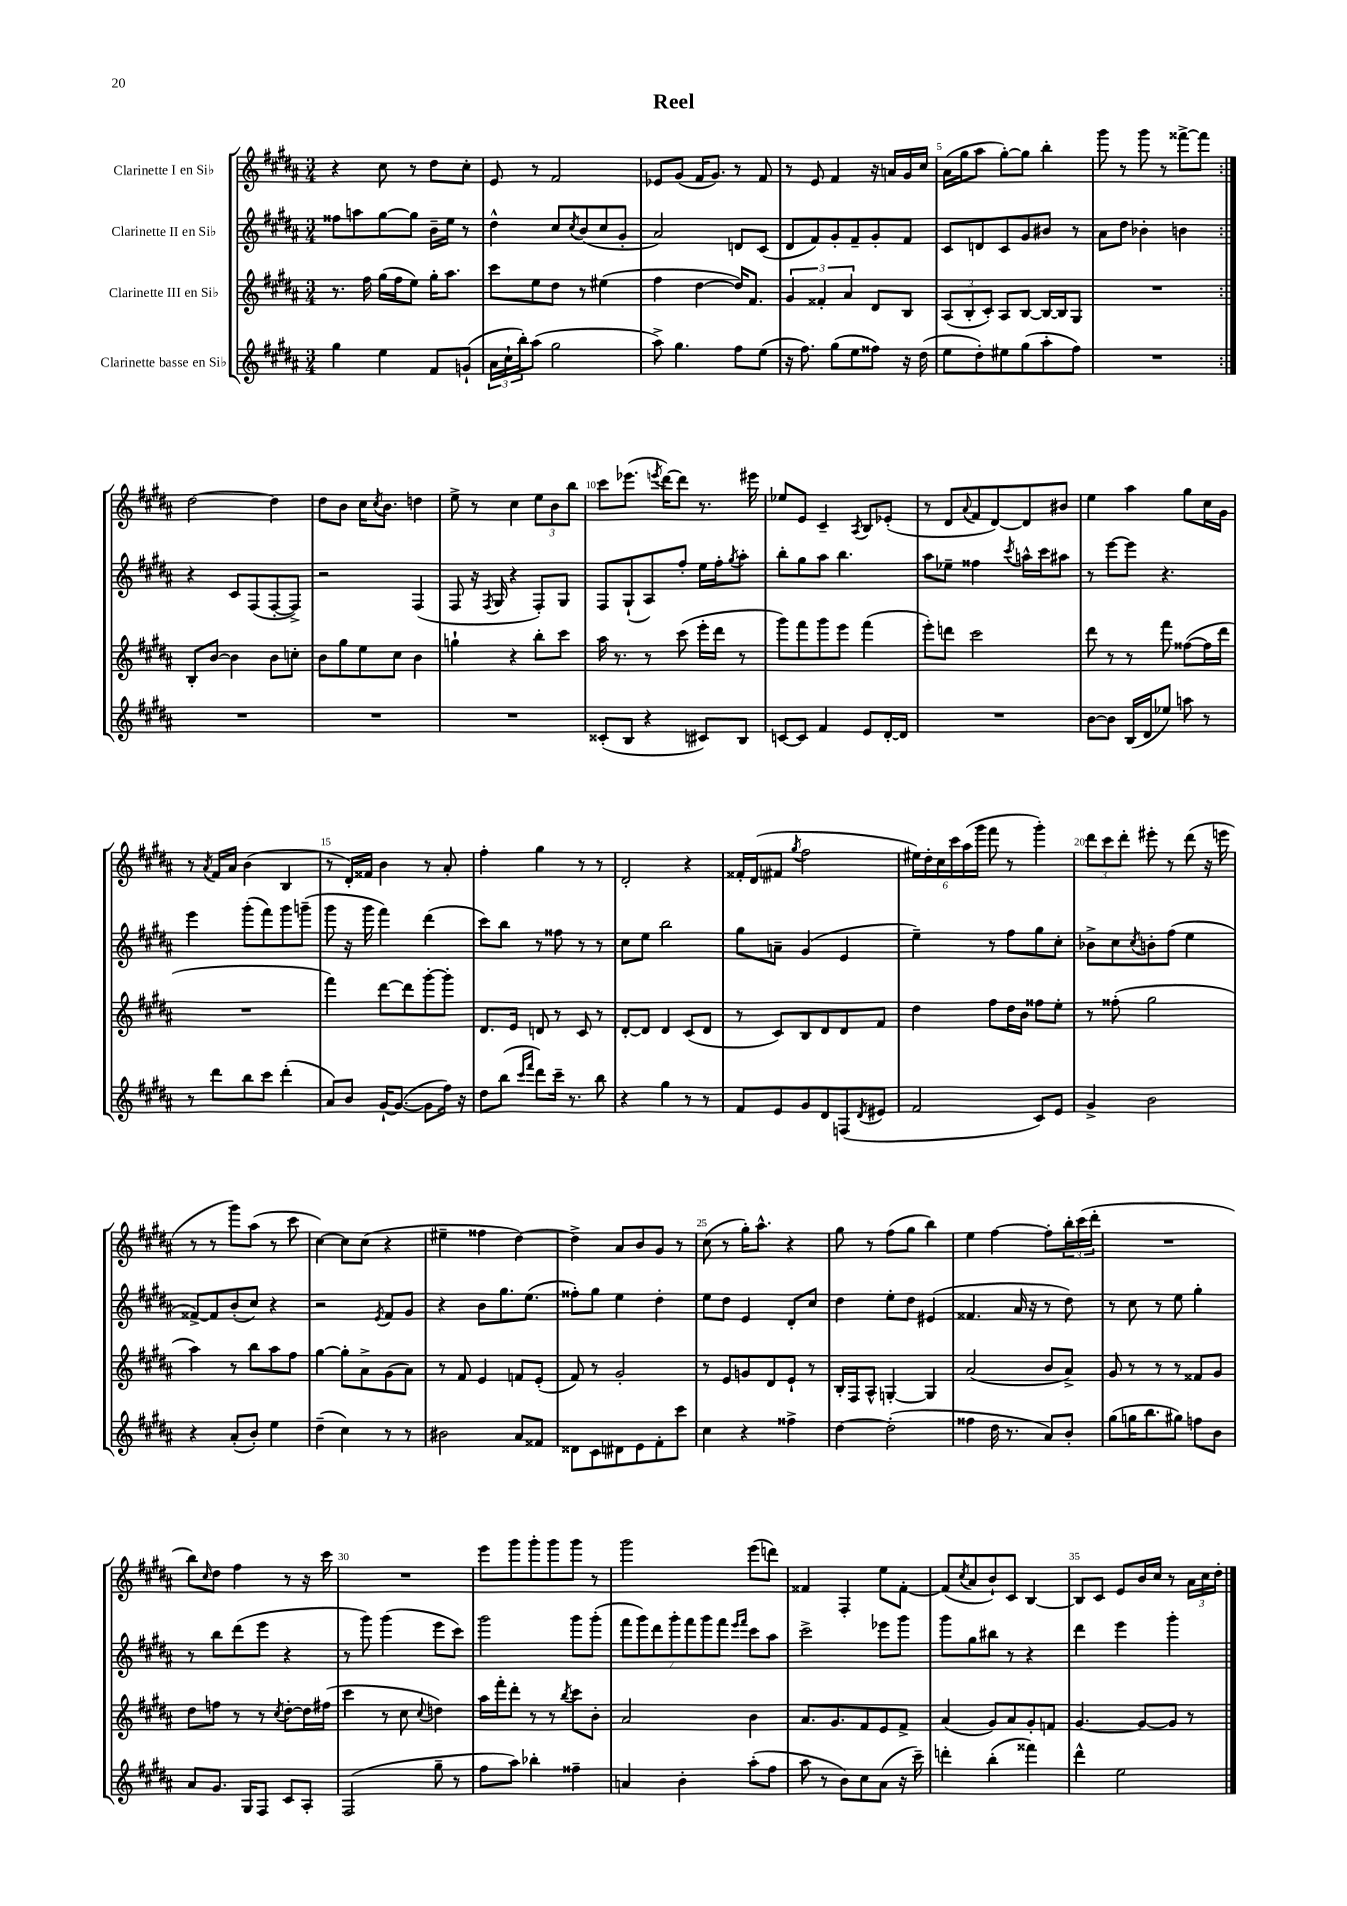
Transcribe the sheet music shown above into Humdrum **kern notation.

**kern	**kern	**kern	**kern
*staff4	*staff3	*staff2	*staff1
*clefG2	*clefG2	*clefG2	*clefG2
*k[f#c#g#d#a#]	*k[f#c#g#d#a#]	*k[f#c#g#d#a#]	*k[f#c#g#d#a#]
*M3/4	*M3/4	*M3/4	*M3/4
4gg#	8.r	8ff##	4r
.	.	8aa	.
.	16ff#	.	.
4ee	(16gg#	[8gg#	8cc#
.	16ff#	.	.
.	8ee)	8gg#]	8r
8f#	16gg#'	16b~	8dd#
.	8.aa#	16ee	.
(8g`	.	8r	8cc#'
=	=	=	=
24a#	8ccc#	4dd#^^	8e
24cc#`	.	.	.
24bb')	.	.	.
(8aa#	8ee	.	8r
2gg#	8dd#	8cc#	2f#
.	.	8qcc#	.
.	8r	(8b	.
.	(4ee#	8cc#	.
.	.	8g#'	.
=	=	=	=
8aa#^)	4ff#	2a#)	8e-
4.gg#	.	.	(8g#
.	[4dd#	.	16f#
.	.	.	8.g#)
8ff#	16dd#])	8d	8r
.	8.f#	.	.
(8ee	.	(8c#	8f#
=	=	=	=
16r	6g#	8d#	8r
8.ff#)	.	.	.
.	.	8f#)	8e
.	6f##'	.	.
(8gg#	.	8g#'	4f#
.	6a#	.	.
8ee	.	8f#~	.
8ff##)	8d#	8g#'	16r
.	.	.	16a
16r	8B	8f#	16g#
(16dd#	.	.	16cc#
=	=	=	=
8ee	(12A#	8c#	(16a#
.	.	.	16gg#
.	12B'	.	.
8dd#')	.	8d	8aa#
.	12c#')	.	.
8ee#	8A#	8c#	[8gg#')
(8gg#	[8B	8g#	8gg#]
8aa#'	16B_	8b#	4bb'
.	16B]	.	.
8ff#)	8G#	8r	.
=	=	=	=
2.r	2.r	8a#	8ggg#
.	.	8dd#	8r
.	.	4b-'	8ggg#
.	.	.	8r
.	.	4b	[8fff##^
.	.	.	8fff##]
=:|!	=:|!	=:|!	=:|!
2.r	8B'	4r	[2dd#
.	[8b	.	.
.	4b]	8c#	.
.	.	(8F#	.
.	8b	[8F#'	4dd#]
.	8cc'	8F#^])	.
=	=	=	=
2.r	8b	2r	8dd#
.	8gg#	.	8b
.	8ee	.	16cc#
.	.	.	8qcc#
.	.	.	8.b
.	8cc#	.	.
.	4b	(4F#	4dd
=	=	=	=
2.r	4gg`	8F#	8ee^
.	.	16r	8r
.	.	8qF#	.
.	.	16G#	.
.	4r	4r	4cc#
.	8bb'	8F#')	12ee
.	.	.	12b
.	8ccc#	8G#	.
.	.	.	12bb
=	=	=	=
(8c##'	16aa#	8F#	8ccc#
.	8.r	.	.
8B	.	(8G#`	(8.eee-
4r	8r	8A#)	.
.	.	.	8qeee
.	.	.	[16ddd#)
.	(8ccc#	8ff#'	8ddd#]
8c#)	16eee'	16ee	8.r
.	16ddd#	16ff#'	.
.	.	8qgg#	.
8B	8r	8aa#'	.
.	.	.	16eee#
=	=	=	=
[8c	8ggg#)	8bb'	8ee-
8c]	8fff#	8gg#	8e
4f#	8ggg#	8aa#	4c#~
.	8eee	4.bb	.
.	.	.	8qA#
8e	(4fff#	.	8B
[16d#'	.	.	(8e-'
16d#]	.	.	.
=	=	=	=
2.r	8eee')	8aa#	8r
.	8ddd	8ee-~	8d#
.	.	.	8qqa#
.	2ccc#	4ff##	8f#
.	.	.	[8d#)
.	.	8qccc#	.
.	.	16aa^^	8d#]
.	.	16ccc#	.
.	.	8aa#	8b#
=	=	=	=
[8b	8ddd#	8r	4ee
8b]	8r	[8eee	.
(16B	8r	8eee]	4aa#
16d#	.	.	.
8ee-)	8fff#	4.r	.
8aa	([8ff##	.	8gg#
8r	16ff##]	.	16cc#
.	16ddd#	.	16g#
=	=	=	=
8r	2.r	4eee	8r
.	.	.	8qa#
8ddd#	.	.	16f#
.	.	.	16a#
8bb	.	(8ggg#'	(4b
8ccc#	.	8fff#)	.
(4ddd#'	.	8ggg#	4B
.	.	(8ggg~	.
=	=	=	=
8a#)	4fff#)	8ggg#	8r
8b	.	16r	16d#')
.	.	16ggg#	16f##
[16g#`	[8ddd#	4fff#)	4b
(8.g#_	.	.	.
.	8ddd#]	.	.
8g#]	[8ggg#'	(4ddd#	8r
16ff#)	8ggg#']	.	8a#'
16r	.	.	.
=	=	=	=
8dd#	8.d#	8ccc#)	4ff#'
(8bb	.	8bb	.
.	16e	.	.
16qqccc#	.	.	.
16qqfff#	.	.	.
8ddd#)	8d	8r	4gg#
16ccc#~	8r	8ff##	.
8.r	.	.	.
.	8c#	8r	8r
8bb	8r	8r	8r
=	=	=	=
4r	[8d#'	8cc#	2d#'
.	8d#]	8ee	.
4gg#	4d#	2bb	.
8r	(8c#	.	4r
8r	8d#	.	.
=	=	=	=
8f#	8r	8gg#	16f##'
.	.	.	(16d#
8e	8c#)	8a~	8f#
.	.	.	8qgg#
8g#	8B	(4g#	2ff#
8d#	8d#	.	.
(8F	8d#	4e	.
8qd#	.	.	.
8e#	8f#	.	.
=	=	=	=
2f#	4dd#	4ee~)	24ee#)
.	.	.	24dd#'
.	.	.	24cc#
.	.	.	24ccc#
.	.	.	(24aa#
.	.	.	24ggg#
.	8ff#	8r	8fff#
.	16dd#	8ff#	8r
.	16b	.	.
8c#)	8ff##	8gg#	4ggg#')
8e	8ee'	8cc#'	.
=	=	=	=
4g#^	8r	8b-^	12ddd#
.	.	.	12ccc#
.	(8ff##'	8cc#	.
.	.	.	12ddd#'
.	.	8qcc#	.
2b	2gg#	8b'	8eee#'
.	.	(8ff#	8r
.	.	4ee	(8ddd#
.	.	.	16r
.	.	.	16eee
=	=	=	=
4r	4aa#)	[8f##^)	8r
.	.	8f##]	8r
(8a#'	8r	(8b'	8ggg#)
8b')	8bb	8cc#)	(8aa#
4ee	8aa#	4r	8r
.	8ff#	.	8ccc#
=	=	=	=
(4dd#~	[4gg#	2r	[4cc#)
4cc#)	8gg#']	.	8cc#]
.	8a#^	.	(8cc#
.	.	8qe	.
8r	(8g#	8f#	4r
8r	8a#)	8g#	.
=	=	=	=
2b#	8r	4r	4ee#~
.	8f#	.	.
.	4e	8b	4ff##
.	.	8.gg#	.
8a#	8f	.	[4dd#)
.	.	(8.ee	.
8f##	(8e'	.	.
=	=	=	=
8d##	8f#)	8ff##')	4dd#^]
8c#	8r	8gg#	.
8d#	2g#'	4ee	8a#
8e	.	.	8b
8f#'	.	4dd#'	8g#
8ccc#	.	.	8r
=	=	=	=
4cc#	8r	8ee	(8cc#
.	8e	8dd#	8r
4r	8g	4e	16gg#')
.	.	.	8.aa#^^
.	8d#	.	.
4ff##^	8e`	8d#'	4r
.	8r	8cc#	.
=	=	=	=
[4dd#	16B'	4dd#	8gg#
.	16F#	.	.
.	8A#^^	.	8r
(2dd#']	[4G'	8ee'	(8ff#
.	.	8dd#	8gg#
.	4G]	(4e#	4bb)
=	=	=	=
4ff##	(2a#	4.f##	4ee
16dd#	.	.	[4ff#
8.r	.	.	.
.	.	16a#	.
.	.	16r	.
8a#)	8b	8r	8ff#']
8b'	8a#^)	8dd#)	24bb'
.	.	.	(24ccc#
.	.	.	24ddd#'
=	=	=	=
(8gg#	8g#	8r	2.r
16gg	8r	8cc#	.
8.bb	.	.	.
.	8r	8r	.
8gg#)	8r	8ee	.
8ff	8f##	4gg#'	.
8b	8g#	.	.
=	=	=	=
8a#	8dd#	8r	8bb)
.	.	.	16qqcc#
8.g#	8ff	8bb	8dd#
.	8r	(8ddd#	4ff#
16G#	.	.	.
8F#	8r	8eee	.
.	8qcc#	.	.
8c#	[8dd#'	4r	8r
8A#'	16dd#]	.	16r
.	(16ff#	.	16ccc#
=	=	=	=
(2F#	4ccc#	8r	2.r
.	.	8ggg#)	.
.	8r	(4ggg#	.
.	8cc#	.	.
.	8qqcc#	.	.
8gg#~	4dd)	8eee	.
8r	.	8ccc#)	.
=	=	=	=
8ff#	16aa#	2ggg#	8eee
.	16fff#'	.	.
8aa#)	8ddd#'	.	8ggg#
4bb-'	8r	.	8ggg#'
.	8r	.	8ggg#
.	8qbb	.	.
4ff##~	8ccc#	8ggg#	8ggg#
.	8b'	(8ggg#'	8r
=	=	=	=
4a	2a#	14fff#	2ggg#
.	.	14ggg#)	.
.	.	14ddd#	.
.	.	14ggg#'	.
4b'	.	.	.
.	.	14fff#	.
.	.	14ggg#	.
.	.	14fff#	.
.	.	16qqeee	.
.	.	16qqfff#	.
(8aa#'	4b	8ccc#	(8eee
8ff#	.	8aa#	8ddd)
=	=	=	=
8aa#	8.a#	2ccc#^	4f##
8r	.	.	.
.	8.g#	.	.
8b)	.	.	4F#'
8cc#	8f#	.	.
(8a#	8e	8eee-	8ee
16r	8f#^	8ggg#	[8f##'
16ccc#~)	.	.	.
=	=	=	=
4ddd'	(4a#	8ggg#	(8f##]
.	.	.	8qcc#
.	.	8gg#	8a#
(4bb'	8g#)	8bb#	8b`)
.	8a#	8r	8c#
4fff##)	8g#'	4r	[4B
.	8f	.	.
=	=	=	=
4ddd#^^	[4.g#	4ddd#	8B]
.	.	.	8c#
2ee	.	4eee	8e
.	8g#_	.	16b
.	.	.	16cc#
.	8g#]	4ggg#'	8r
.	8r	.	24a#
.	.	.	24cc#
.	.	.	24dd#'
==	==	==	==
*-	*-	*-	*-
